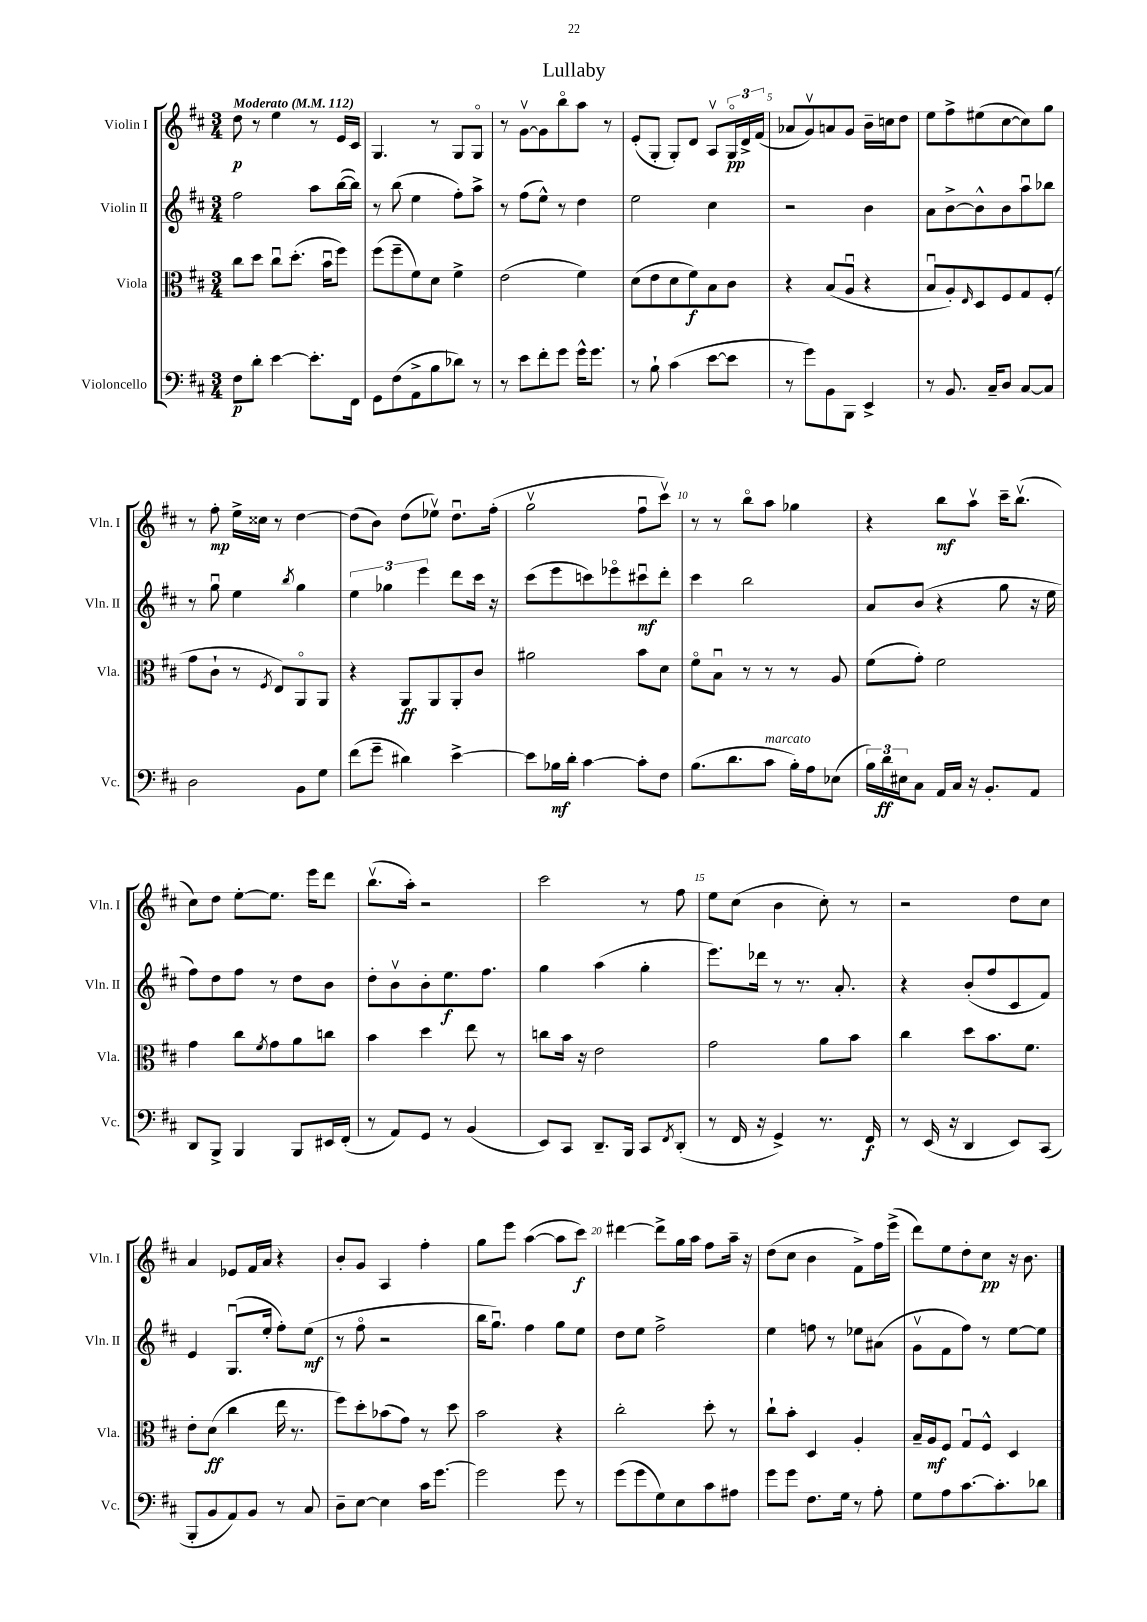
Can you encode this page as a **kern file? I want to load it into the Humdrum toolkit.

**kern	**kern	**kern	**kern
*staff4	*staff3	*staff2	*staff1
*clefF4	*clefC3	*clefG2	*clefG2
*k[f#c#]	*k[f#c#]	*k[f#c#]	*k[f#c#]
*M3/4	*M3/4	*M3/4	*M3/4
*MM112	*MM112	*MM112	*MM112
8F#\L	8cc#\L	2ff#\	8dd\
8d'\J	8dd\J	.	8r
[4e\	8cc#u\L	.	4ee\
.	(8.dd'\J	.	.
8.e'\]L	.	8aa\L	8r
.	16bu\LK	.	.
.	8ff#\J)	([16bb\L	16e/LL
16FF#\Jk	.	16bb\]JJ)	16c#/JJ
=	=	=	=
8GG\L	(8ff#\L	8r	4.G/
(8F#\	8ff#~\	(8bb\	.
8AA^\	8f#\)	4ee\	.
8B\	8d\J	.	8r
8d-\J)	4f#^\	8ff#'\L)	8G/L
8r	.	8aa^\J	8Go/J
=	=	=	=
8r	(2e\	8r	8r
8e\L	.	(8ff#\L	[8gv\L
8f#'\	.	8ee^^\J)	8g\]
8g\J	.	8r	8bbo\
16g^^\LK	4f#\)	4dd\	8aa\J
8.g\J	.	.	.
.	.	.	8r
=	=	=	=
8r	(8d\L	2ee\	(8e'/L
8B`\	8e\	.	8G'/J
(4c#\	8d\	.	8G'/L)
.	8f#\)	.	8d/J
[8e\L	8B\	4cc#\	8Av/L
8e\]J	8c#\J	.	24Go/L
.	.	.	24d^/
.	.	.	(24f#/JJ
=	=	=	=
8r	4r	2r	8a-/L
8g\L)	.	.	8gv/)
8BB\	(8B/L	.	8a/
8BBB\J	8Au/J	.	8g/J
4EE^/	4r	4b\	16b~\LL
.	.	.	16cc\J
.	.	.	8dd\J
=	=	=	=
8r	8Bu/L	8a\L	8ee\L
8.BB/	8A'/)	[8b^\	8ff#^\
.	16qqE/	.	.
.	8D/	8b^^\]	(8ee#\
16C#~/LK	.	.	.
8D/J	8F#/	8b\	[8cc#\
[8C#/L	8G/	8aau\	8cc#\])
8C#/]J	(8F#'/J	8bb-\J	8gg\J
=	=	=	=
2D\	8g\L	8r	8r
.	8c#`\J	8ggu\	8ff#'\
.	8r	4ee\	16ee^\LL
.	.	.	16cc##\JJ
.	8qF#/	.	.
.	8E/L)	.	8r
.	.	8qbb/	.
8BB\L	8AAo/	4gg\	[4dd\
8G\J	8AA/J	.	.
=	=	=	=
(8f#\L	4r	6ee\	(8dd\]L
8g~\J	.	.	8b\J)
.	.	6gg-\	.
4d#\)	8AA/L	.	(8dd\L
.	.	6eee\	.
.	8AA/	.	8ee-v\J)
[4e^\	8AA'/	8ddd\L	8.ddu\L
.	8c#/J	16ccc#\Jk	.
.	.	16r	(16ff#'\Jk
=	=	=	=
8e\]L	2a#\	(8ccc#\L	2ggv\
16B-\L	.	8eee\	.
16d'\JJ	.	.	.
[4c#\	.	8ccc\)	.
.	.	8eee-o\	.
8c#'\]L	8b\L	8ccc#u\	8ff#u\L
8F#\J	8d\J	8ddd'\J	8ccc#v\J)
=	=	=	=
(8.B\L	8f#o\L	4ccc#\	8r
.	8Bu\J	.	8r
8.d\	.	.	.
.	8r	2bb\	8bbo\L
8c#\J	8r	.	8aa\J
16B'\LL)	8r	.	4gg-\
16A\J	.	.	.
(8E-\J	8A/	.	.
=	=	=	=
24B\LL)	(8f#\L	8a/L	4r
24d\	.	.	.
24E#\J	.	.	.
8C#\J	8g'\J)	(8b/J	.
16AA/LL	2f#\	4r	8bb\L
16C#/JJ	.	.	.
16r	.	.	8aav\J
8.BB'/L	.	.	.
.	.	8gg\	16ccc#~\LK
.	.	.	(8.bbv\J
8AA/J	.	16r	.
.	.	16ee\	.
=	=	=	=
8DD/L	4g\	8ff#\L)	8cc#\L)
8BBB^/J	.	8dd\	8dd\J
4BBB/	8cc#\L	8ff#\J	[8ee'\L
.	8qf#/	.	.
.	8g\	8r	8.ee\]J
8BBB/L	8a\	8dd\L	.
.	.	.	16eee\LK
16EE#/L	8cc\J	8b\J	8ddd\J
(16FF#'/JJ	.	.	.
=	=	=	=
8r	4b\	8dd'\L	(8.bbv\L
8AA/L)	.	8bv\	.
.	.	.	16aa'\Jk)
8GG/J	4dd\	8b'\	2r
8r	.	8.ee\	.
(4BB/	8ee\	.	.
.	.	8.ff#\J	.
.	8r	.	.
=	=	=	=
8EE/L)	8cc\L	4gg\	2ccc#\
8CC#/J	16b\Jk	.	.
.	16r	.	.
8.DD~/L	2e\	(4aa\	.
16BBB/Jk	.	.	.
8CC#/L	.	4gg'\	8r
8qFF#/	.	.	.
(8DD'/J	.	.	8ff#\
=	=	=	=
8r	2g\	8.eee\L)	8ee\L
16FF#/	.	.	(8cc#\J
16r	.	16ddd-\Jk	.
4GG^/)	.	8r	4b\
.	.	8.r	.
8.r	8a\L	.	8cc#'\)
.	.	8.a'/	.
.	8b\J	.	8r
16FF#/	.	.	.
=	=	=	=
8r	4cc#\	4r	2r
(16EE/	.	.	.
16r	.	.	.
4DD/	8dd\L	(8b'/L	.
.	8.b\	8ff#/	.
8EE/L)	.	8c#/	8dd\L
.	8.f#\J	.	.
(8CC#/J	.	8f#/J)	8cc#\J
=	=	=	=
8BBB'/L	8e'\L	4e/	4a/
8BB/	(8d\J	.	.
8AA/)	4cc#\	(8.Gu/L	8e-/L
8BB/J	.	.	16f#/L
.	.	16ee'/Jk	16a/JJ
8r	16ee\	8ff#'\L)	4r
.	8.r	.	.
8C#/	.	(8ee\J	.
=	=	=	=
8D~\L	8ff#\L)	8r	8b'/L
[8E\J	8dd'\	8ff#o\	8g/J
4E\]	(8b-\	2r	4A/
.	8g\J)	.	.
16c#\LK	8r	.	4ff#'\
[8.g\J	.	.	.
.	8dd\	.	.
=	=	=	=
2g\]	2b\	16bb\LK	8gg\L
.	.	8.ggu\J)	.
.	.	.	8eee\J
.	.	4ff#\	([4aa\
8g\	4r	8gg\L	8aa\]L
8r	.	8ee\J	8ccc#\J)
=	=	=	=
(8g\L	2cc#'\	8dd\L	[4ddd#\
8g\	.	8ee\J	.
8G\)	.	2ff#^\	8ddd#^\]L
8E\	.	.	16gg\L
.	.	.	16aa\JJ
8c#\	8dd'\	.	8ff#\L
8A#\J	8r	.	16aa~\Jk
.	.	.	16r
=	=	=	=
8g\L	8cc#`\L	4ee\	(8dd\L
8g\J	8b'\J	.	8cc#\J
8.F#\L	4D/	8ff\	4b\
.	.	8r	.
16G\Jk	.	.	.
8r	4A'/	8ee-\L	8f#^\L)
8A'\	.	(8a#\J	16ff#\L
.	.	.	(16eee^\JJ
=	=	=	=
8G\L	16B~/LL	8gv\L	8ddd\L)
.	16A/J	.	.
8A\	8F#/J	8f#\	8ee\
[8.c#\	8Gu/L	8ff#\J)	8dd'\
.	8F#^^/J	8r	8cc#\J
8.c#'\]	.	.	.
.	4D/	[8ee\L	16r
.	.	.	8.b\
8d-\J	.	8ee\]J	.
==	==	==	==
*-	*-	*-	*-
